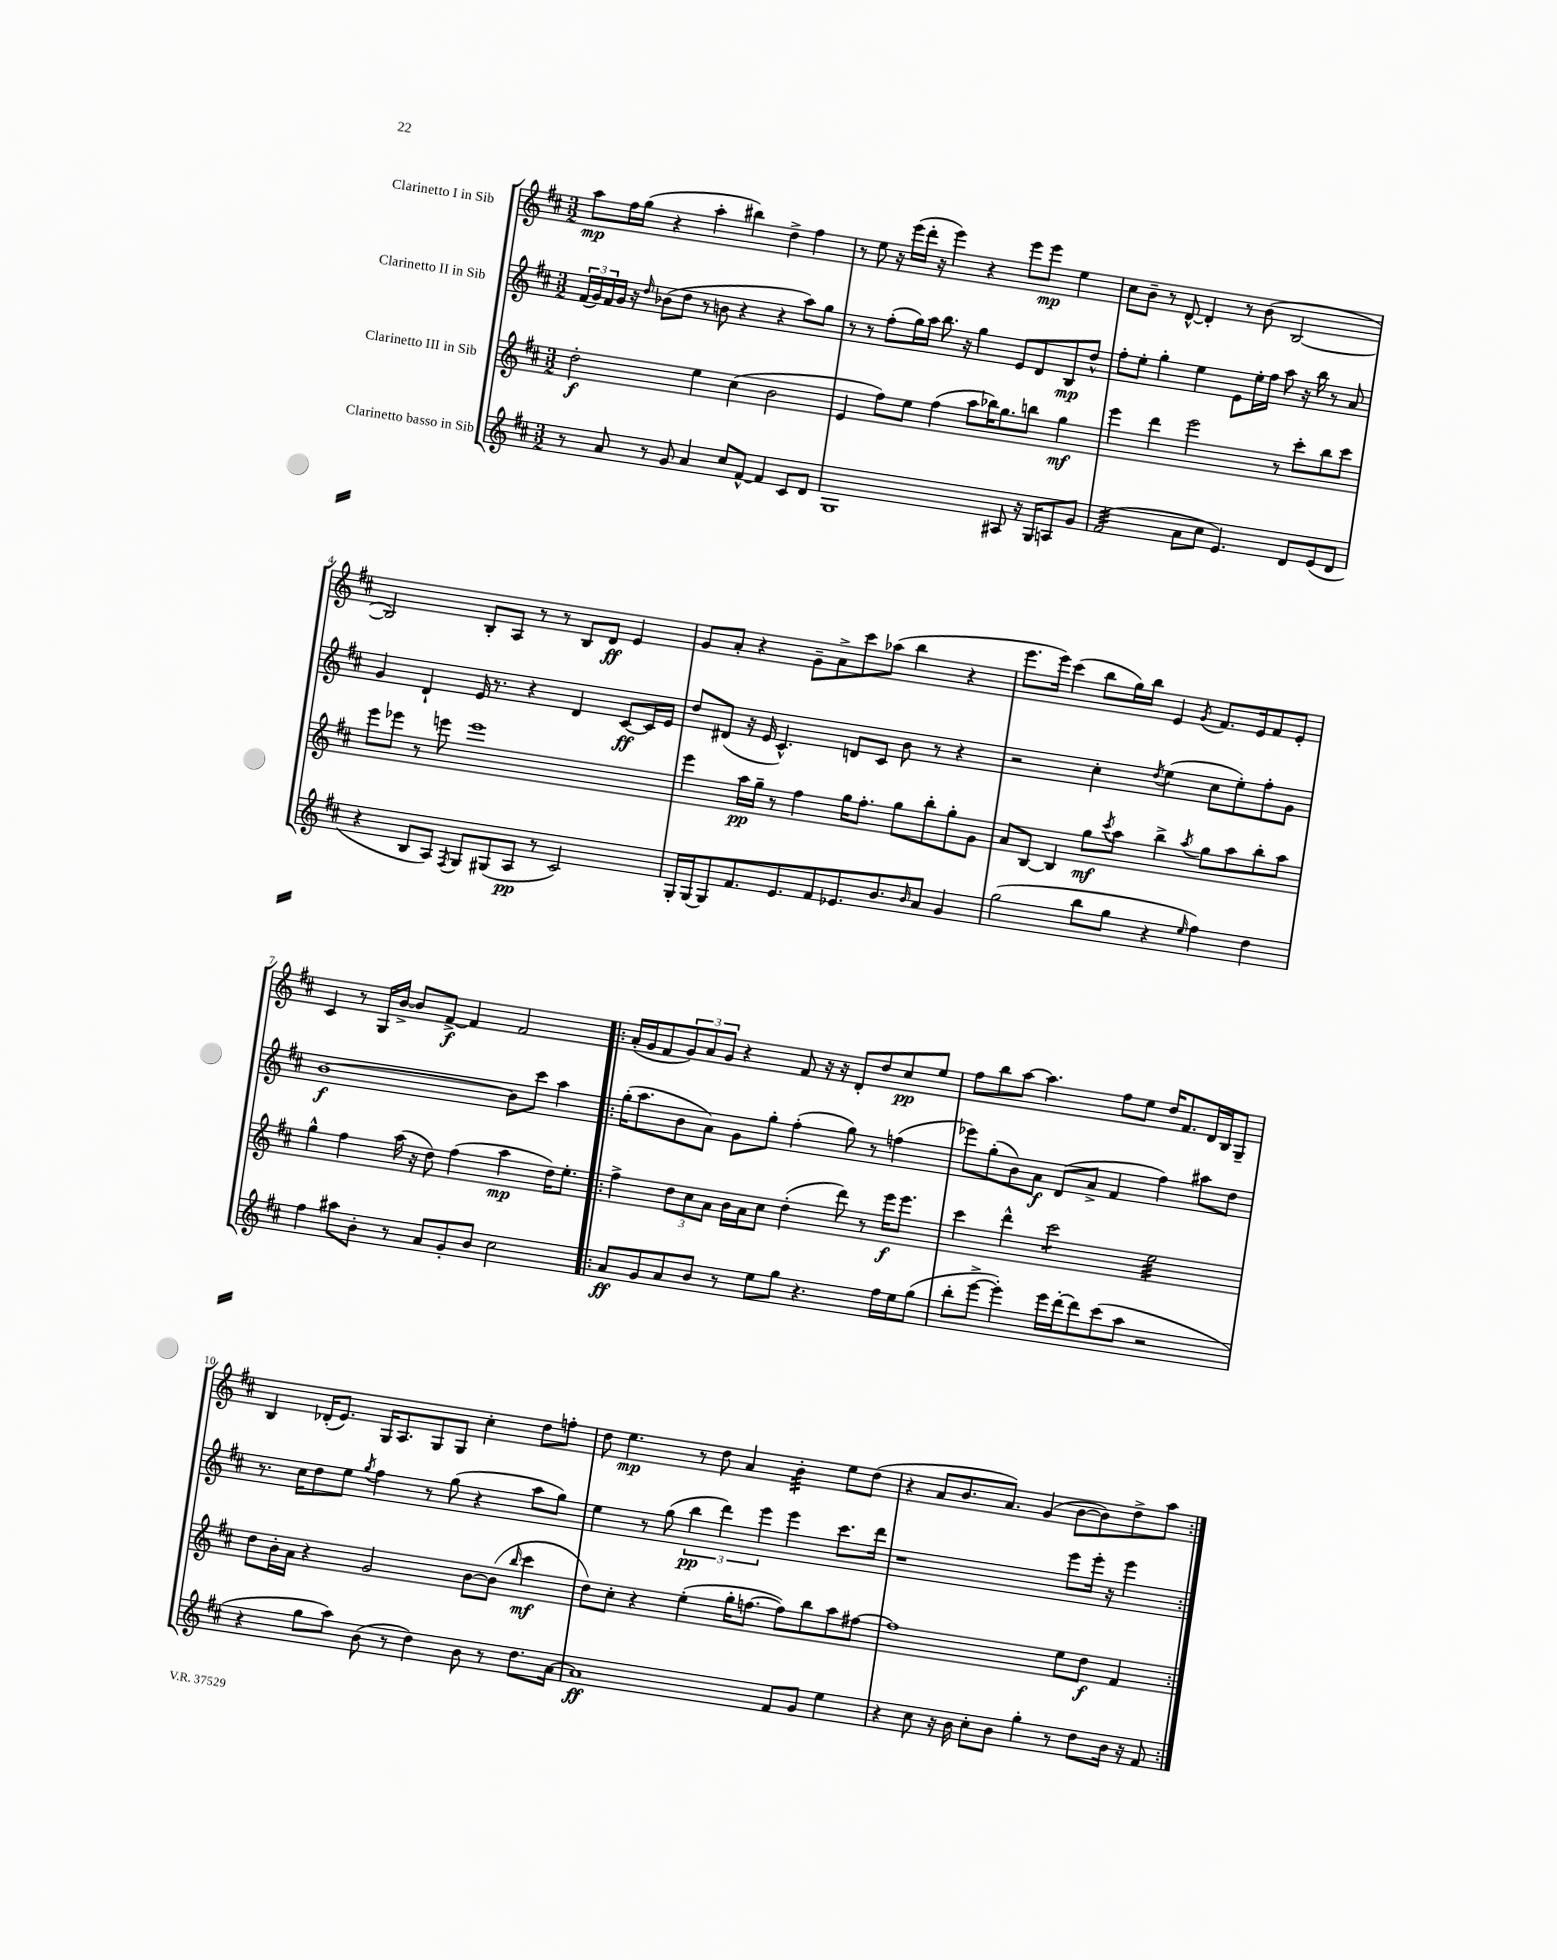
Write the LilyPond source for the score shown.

<<
\new StaffGroup <<
\new Staff = "s0" \with { instrumentName = "Clarinetto I in Sib" } {
    \clef treble \key d \major \numericTimeSignature \time 3/2
    a''8\mp fis''16 g''16( r4 a''4-. bis''4) d''4-> fis''4 |
    r8 e''8 r16 e'''16( d'''16-. r16 e'''4) r4 e'''8 e'''8\mp e''4 |
    cis''8 b'8-- r8 d'8~-^ d'4-. r8 b'8( b2~ |
    b2) b8-. a8 r8 r8 b8 d'8\ff e'4 |
    g'8 a'8-. r4 g'8-- a'8-> cis'''8 aes''8( b''4 r4 |
    e'''8. e'''16) cis'''4( b''8 g''16) b''16 e'4 \acciaccatura { g'8 } fis'8. e'16 fis'8 e'8-. |
    cis'4 r8 g16 b'16~-> b'8 fis'8~->\f fis'4 fis'2 |
    \repeat volta 2 { a'16-.( g'16 fis'8 \tuplet 3/2 { g'8) a'8 g'8 } r4 fis'8 r16 r16 d'8-. d''8 cis''8\pp e''8 |
    fis''8 b''8 a''8~ a''4. fis''8 e''8 d''16 fis'8. d'16 b16 g8-- |
    b4 des'16-.( e'8.) g16 a8. g8 g8 cis''4-. d''8 f''8-. |
    d''8 e''4.\mp r8 d''8 a'4 b'4:32-. e''8 d''8( |
    r4 a'8 b'8. a'8.) g'4( b'8~ b'8) d''8-> a''8 | }
}
\new Staff = "s1" \with { instrumentName = "Clarinetto II in Sib" } {
    \clef treble \key d \major \numericTimeSignature \time 3/2
    \tuplet 3/2 { fis'16( g'16) fis'16 } g'16 r16 \grace { d''16 } bes'8( d''8 r8 b'8 r4 r4 a''8) g''8 |
    r8 r8 fis''8-.( g''16) a''16 b''8. r16 g''4 e'8 d'8 b8\mp d''8-^ |
    fis''8-. e''8-. g''4-. e''4 e'8 e''16-. fis''16 a''8 r16 b''16 r8 a'8 |
    g'4 d'4-! e'16 r8. r4 d'4 cis'8~\ff cis'16 e'16 |
    d''8 dis'8( r16 e'16 cis'4.-^) d'8 cis'8 b'8 r8 r4 |
    r2 cis''4-. \acciaccatura { d''8 } e''4( cis''8 e''8-.) fis''8-. g'8 |
    b'1~\f b'8 cis'''8 a''4 |
    \repeat volta 2 { g''16-.( a''8. b'8 a'8) g'8 g''8-. fis''4-.( g''8) r8 f''4( |
    ees'''8) g''8-.( b'8) a'8\f d'8( a'8-> fis'4 fis''4) ais''8 d''8 |
    r8. cis''16 d''8 e''8 \acciaccatura { g''8 } fis''4 r8 g''8( r4 a''8 g''8) |
    e''4 r8 g''8( \tuplet 3/2 { b''4\pp d'''4) e'''4 } e'''4 cis'''8. d'''16 |
    r1 e'''8 e'''16-. r16 e'''4 | }
}
\new Staff = "s2" \with { instrumentName = "Clarinetto III in Sib" } {
    \clef treble \key d \major \numericTimeSignature \time 3/2
    d''2-.\f e''4 cis''4( b'2 |
    e'4 fis''8) e''8 fis''4( a''8 bes''16) g''8. b''8 g''4\mf |
    e'''4 d'''4 e'''2 r8 cis'''8-. b''8 cis'''8 |
    e'''8 ees'''8 r8 e'''8 e'''1 |
    e'''4 a''16\pp g''16-- r8 fis''4 g''16 fis''8.-. g''8 b''8-. g''8-. g'8 |
    a'8 b8~ b4 g''8\mf \acciaccatura { cis'''8 } a''8 b''4-> \acciaccatura { a''8 } g''8 a''8 b''8-. a''8 |
    g''4-^ fis''4 a''16( r16 d''8) fis''4( a''4\mp d''16) e''8.-. |
    \repeat volta 2 { fis''4-> \tuplet 3/2 { d''8 cis''8 a'8 } b'16 a'16 cis''8 d''4-.( d'''8) r8 e'''16\f e'''8. |
    cis'''4 d'''4-^ cis'''2:8 e''2:32 |
    d''8 b'16-. a'16 r4 g'2 b'8~ b'8( \grace { b''16 } cis'''4\mf |
    d''8) cis''8-. r4 e''4-.( g''16-. f''8.~ f''8) b''8 a''8 fis''8~ |
    fis''1 e''8 d''8\f fis'4 | }
}
\new Staff = "s3" \with { instrumentName = "Clarinetto basso in Sib" } {
    \clef treble \key d \major \numericTimeSignature \time 3/2
    r8 a'8 r8 g'8 a'4 cis''8 fis'8~-^ fis'4 cis'8 d'8 |
    g1 ais8 r16 g16 a8 g'8 |
    fis'2:32( a'8 cis''8 e'4.) d'8 e'8( d'8 |
    r4 b8 a8) \acciaccatura { fis8 } g8 gis8( a8\pp r8 cis'2) |
    g16-. g16~ g8 fis'8. e'8. fis'8 ees'8. b'8. \grace { b'16 } a'8 g'4 |
    g''2( b''8 g''8 r4 \grace { e''16 } fis''4) d''4 |
    fis''4 ais''8 b'8-. r8 a'8 g'8-. b'8 cis''2 |
    \repeat volta 2 { a'8\ff g'8 a'8 b'8 r8 e''8 g''8 r4. fis''16 e''16 g''8( |
    b''8-. e'''8~-> e'''4-.) e'''16 d'''16~-. d'''8 cis'''8( a''8 r2 |
    r4 g''8 a''8) b'8( r8 d''4) b'8 r8 d''8. a'16~ |
    a'1\ff fis'8 g'8 e''4 |
    r4 cis''8 r16 b'16 cis''8-. b'8 g''4-. r8 d''8 b'16 r16 fis'8 | }
}
>>
>>
